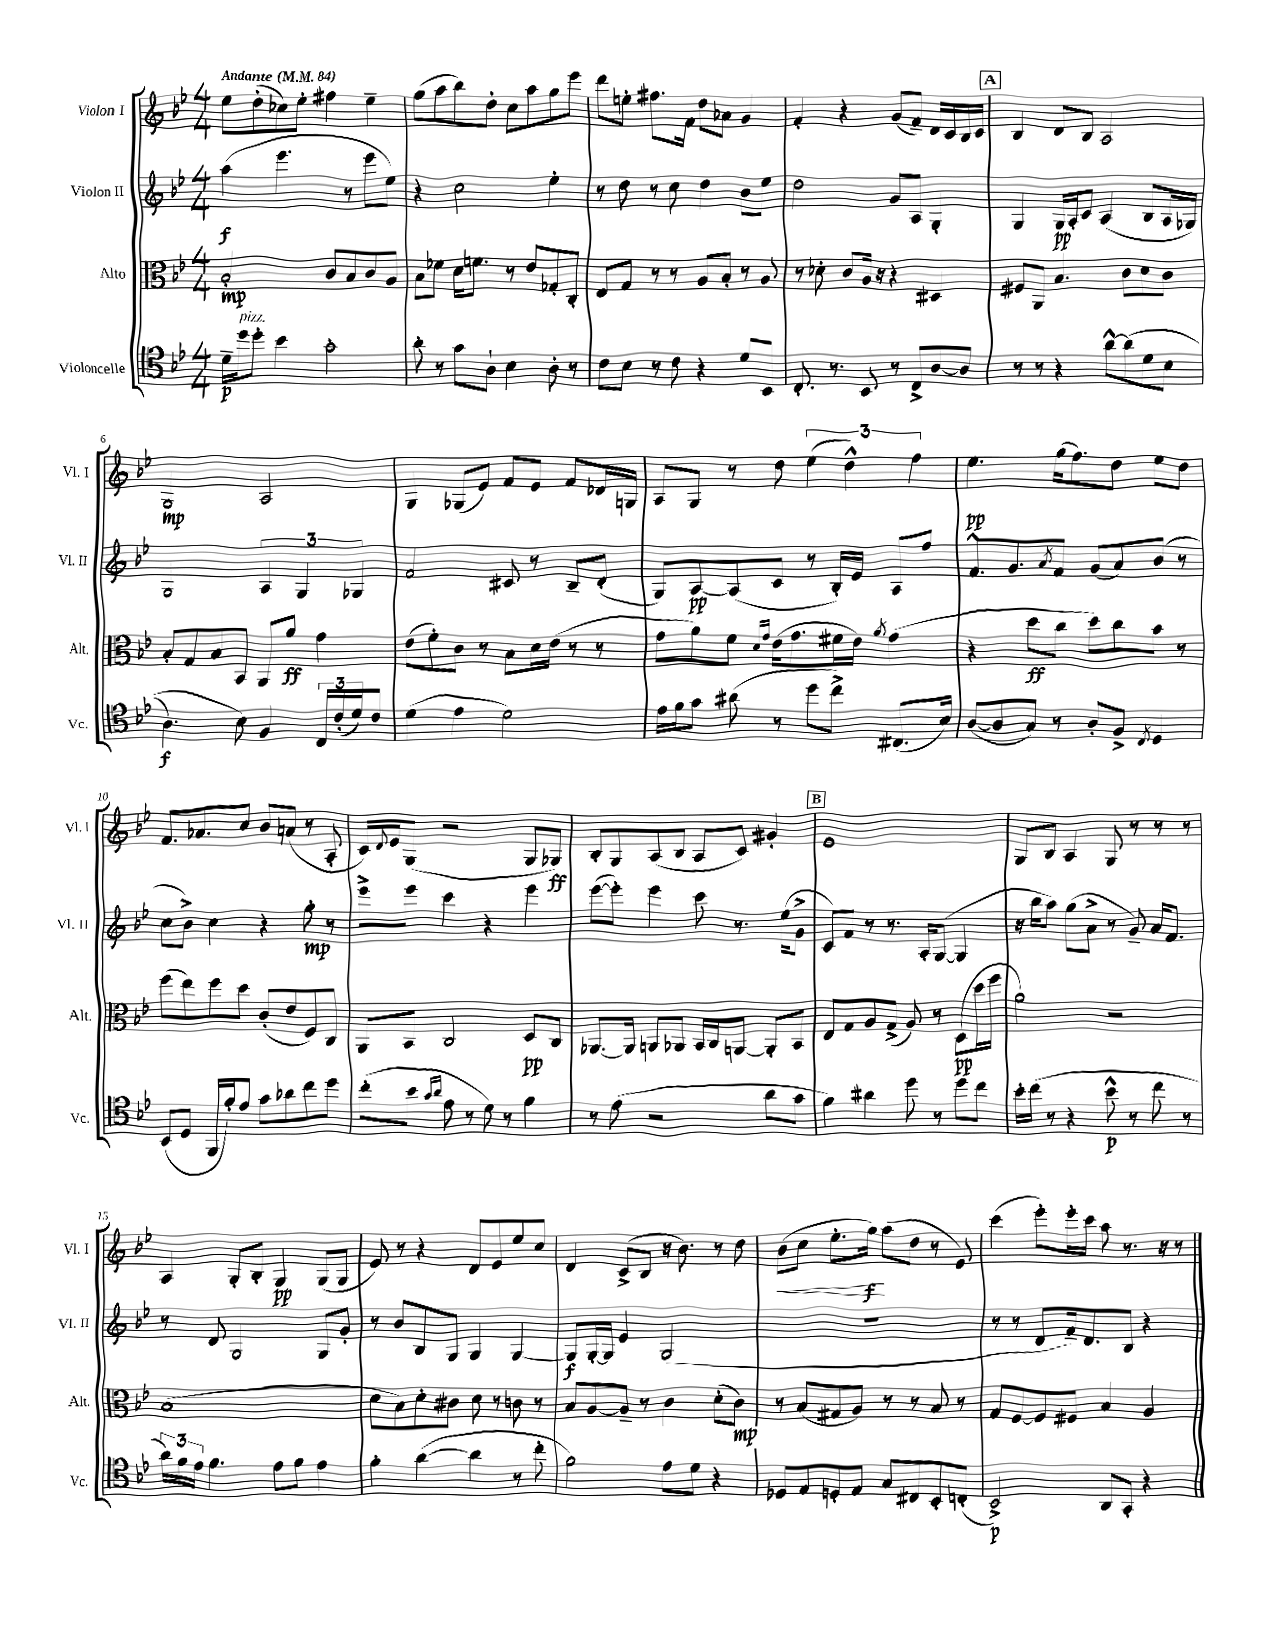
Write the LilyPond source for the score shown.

<<
\new StaffGroup <<
\new Staff = "s0" \with { instrumentName = "Violon I" shortInstrumentName = "Vl. I" } {
    \clef treble \key bes \major \numericTimeSignature \time 4/4 \tempo "Andante" 4 = 84
    ees''8 d''8-.( ces''8) ees''8-. fis''4 ees''4-- |
    g''8( a''8 bes''8) d''8-. c''8 a''8 g''8 ees'''8 |
    d'''8 e''8-. fis''8. f'16 d''8 aes'8 g'4 |
    f'4-. r4 g'8( f'8--) d'16 c'16 bes16 c'16 |
    \mark \markup { \box "A" } bes4 d'8 bes8 a2 |
    g2\mp a2 |
    g4 ges8( ees'8) f'8 ees'8 f'8 des'16 g16 |
    a8 g8 r8 d''8 \tuplet 3/2 { ees''4( d''4-^) f''4 } |
    ees''4.\pp g''16( f''8.) d''8 ees''8 d''8 |
    f'8. aes'8. c''8 bes'8 a'8( r8 a8-. |
    c'16) \appoggiatura { d'8 } ees'16 g8( r2 g8 ges8\ff) |
    bes8-. g8 a8( bes8 a8 c'8) gis'4-. |
    \mark \markup { \box "B" } ees'1 |
    g8 bes8 a4 g8 r8 r8 r8 |
    a4 g8-. bes8-. g4\pp g8( g8 |
    ees'8) r8 r4 d'8 ees'8 ees''8 c''8 |
    d'4 c'8->( bes8 r16 bes'8.) r8 d''8 |
    bes'8\<( c''8 ees''8.-. g''16\f\!) a''8( d''8 r8 ees'8) |
    c'''4( ees'''8-.) ees'''16-. c'''16 a''8 r8. r16 r8 \bar "|." |
}
\new Staff = "s1" \with { instrumentName = "Violon II" shortInstrumentName = "Vl. II" } {
    \clef treble \key bes \major \numericTimeSignature \time 4/4
    a''4\f( ees'''4. r8 ees'''8 ees''8) |
    r4 c''2 ees''4-. |
    r8 d''8 r8 c''8 d''4 bes'8 ees''8 |
    d''2 g'8 a8 g4-. |
    \mark \markup { \box "A" } g4 g16\pp a16-. c'8 a4( bes8 a16 ges16) |
    g2 \tuplet 3/2 { a4 g4 ges4 } |
    f'2 cis'8 r8 bes8-- d'8-.( |
    g8) a8~\pp a8( c'8 r8 bes16-.) ees'16 a8 f''8 |
    f'8.-^ g'8. \acciaccatura { a'8 } f'8 g'8( a'8) bes'8( r8 |
    c''8 bes'8->) c''4 r4 g''8-.\mp r8 |
    ees'''8-> ees'''8 c'''4 r4 ees'''4 |
    ees'''8~( ees'''8-.) ees'''4 c'''8 r8. ees''16( g'8-> |
    \mark \markup { \box "B" } c'8) f'8 r8 r8. a16-. g8~( g4 |
    r16 bes''16 a''8) g''8( a'8-> r8 g'8--) a'16 f'8. |
    r8 d'8 g2 g8 g'8-. |
    r8 bes'8 bes8 g8 g4 g4~ |
    g8\f g16~-. g16 ees'4 g2( |
    R1 |
    r8 r8 d'8 f'16--) d'8. bes8 r4 \bar "|." |
}
\new Staff = "s2" \with { instrumentName = "Alto" shortInstrumentName = "Alt." } {
    \clef alto \key bes \major \numericTimeSignature \time 4/4
    bes2-.\mp c'8 bes8 c'8 a8 |
    bes8 fes'8 d'16 f'8. r8 ees'8 ges8-. c8-. |
    ees8 g8 r8 r8 a8 bes8-. r8 a8 |
    r8 des'8-. c'8 a16 r16 r4 dis4 |
    \mark \markup { \box "A" } fis8 a,8 bes4. c'8 d'8 c'8 |
    bes8-. g8 bes8 bes,8 a,8 a'8\ff g'4 |
    ees'8( f'8-.) c'8 r8 bes8 d'16 ees'16( r8 r8 |
    g'8 a'8) f'8 \grace { d'16 g'16 } ees'16( g'8. fis'16 ees'16) \acciaccatura { a'8 } g'4( |
    r4 d''8\ff c''8 d''8) c''8 bes'8 r8 |
    f''8( ees''8) f''8 d''8 c'8-.( ees'8 f8) c8 |
    a,8 bes,8 c2 d8\pp c8 |
    aes,8.~ aes,16 a,8 aes,8 bes,16 c16 a,8~ a,8-. bes,8 |
    \mark \markup { \box "B" } ees8 g8 a8 g8->( a8) r8 d8\pp( d''16 f''16 |
    a'2) r2 |
    bes1( |
    d'8 bes8) d'8-. cis'8 d'8 r8 c'8 r8 |
    bes8 a8~ a8-- r8 c'4 d'8-.( c'8\mp) |
    r8 bes8( gis8 a8) r8 r8 bes8 r8 |
    g8 f8~ f8 fis8 bes4 a4 \bar "|." |
}
\new Staff = "s3" \with { instrumentName = "Violoncelle" shortInstrumentName = "Vc." } {
    \clef tenor \key bes \major \numericTimeSignature \time 4/4
    d'16--\p d''16^\markup { \italic "pizz." } d''8-. bes'4 g'2-. |
    a'8-. r8 g'8 a8-! bes4 a8-. r8 |
    c'8 bes8 r8 c'8 r4 d'8 bes,8 |
    c8.-. r8. bes,8 r8 c8-> a8~ a8 |
    \mark \markup { \box "A" } r8 r8 r4 a'8~-^ a'8(\( d'8 bes8 |
    a4.\f) bes8\) f4 \tuplet 3/2 { c16 c'16-.( d'16) } c'8 |
    d'4( ees'4 d'2) |
    ees'16 f'16 g'8 ais'8( r8 d''8 c''8->) cis8.( bes16) |
    a8~( a8 g8) r8 a8-. f8-> \acciaccatura { c8 } d4 |
    bes,8( d8 f,16 f'16-.) ees'8 g'8 aes'8 c''8 d''8 |
    c''8-.( bes'8 \grace { g'16 a'16 } ees'8 r8 d'8) r8 f'4 |
    r8 ees'8( r2 a'8 g'8 |
    \mark \markup { \box "B" } f'4) ais'4 d''8 r8 d''8 c''8 |
    bes'16-. c''16( r8 r4 bes'8-^\p r8 c''8 r8 |
    \tuplet 3/2 { a'16) f'16 ees'16 } f'4. ees'8 f'8 ees'4 |
    f'4-. a'4~( a'4 r8 c''8-. |
    f'2) ees'8 d'8 r4 |
    des8 ees8 d8-. ees8 g8 cis8 bes,8-. c8-.( |
    bes,2->\p) a,8 g,8-. r4 \bar "|." |
}
>>
>>
